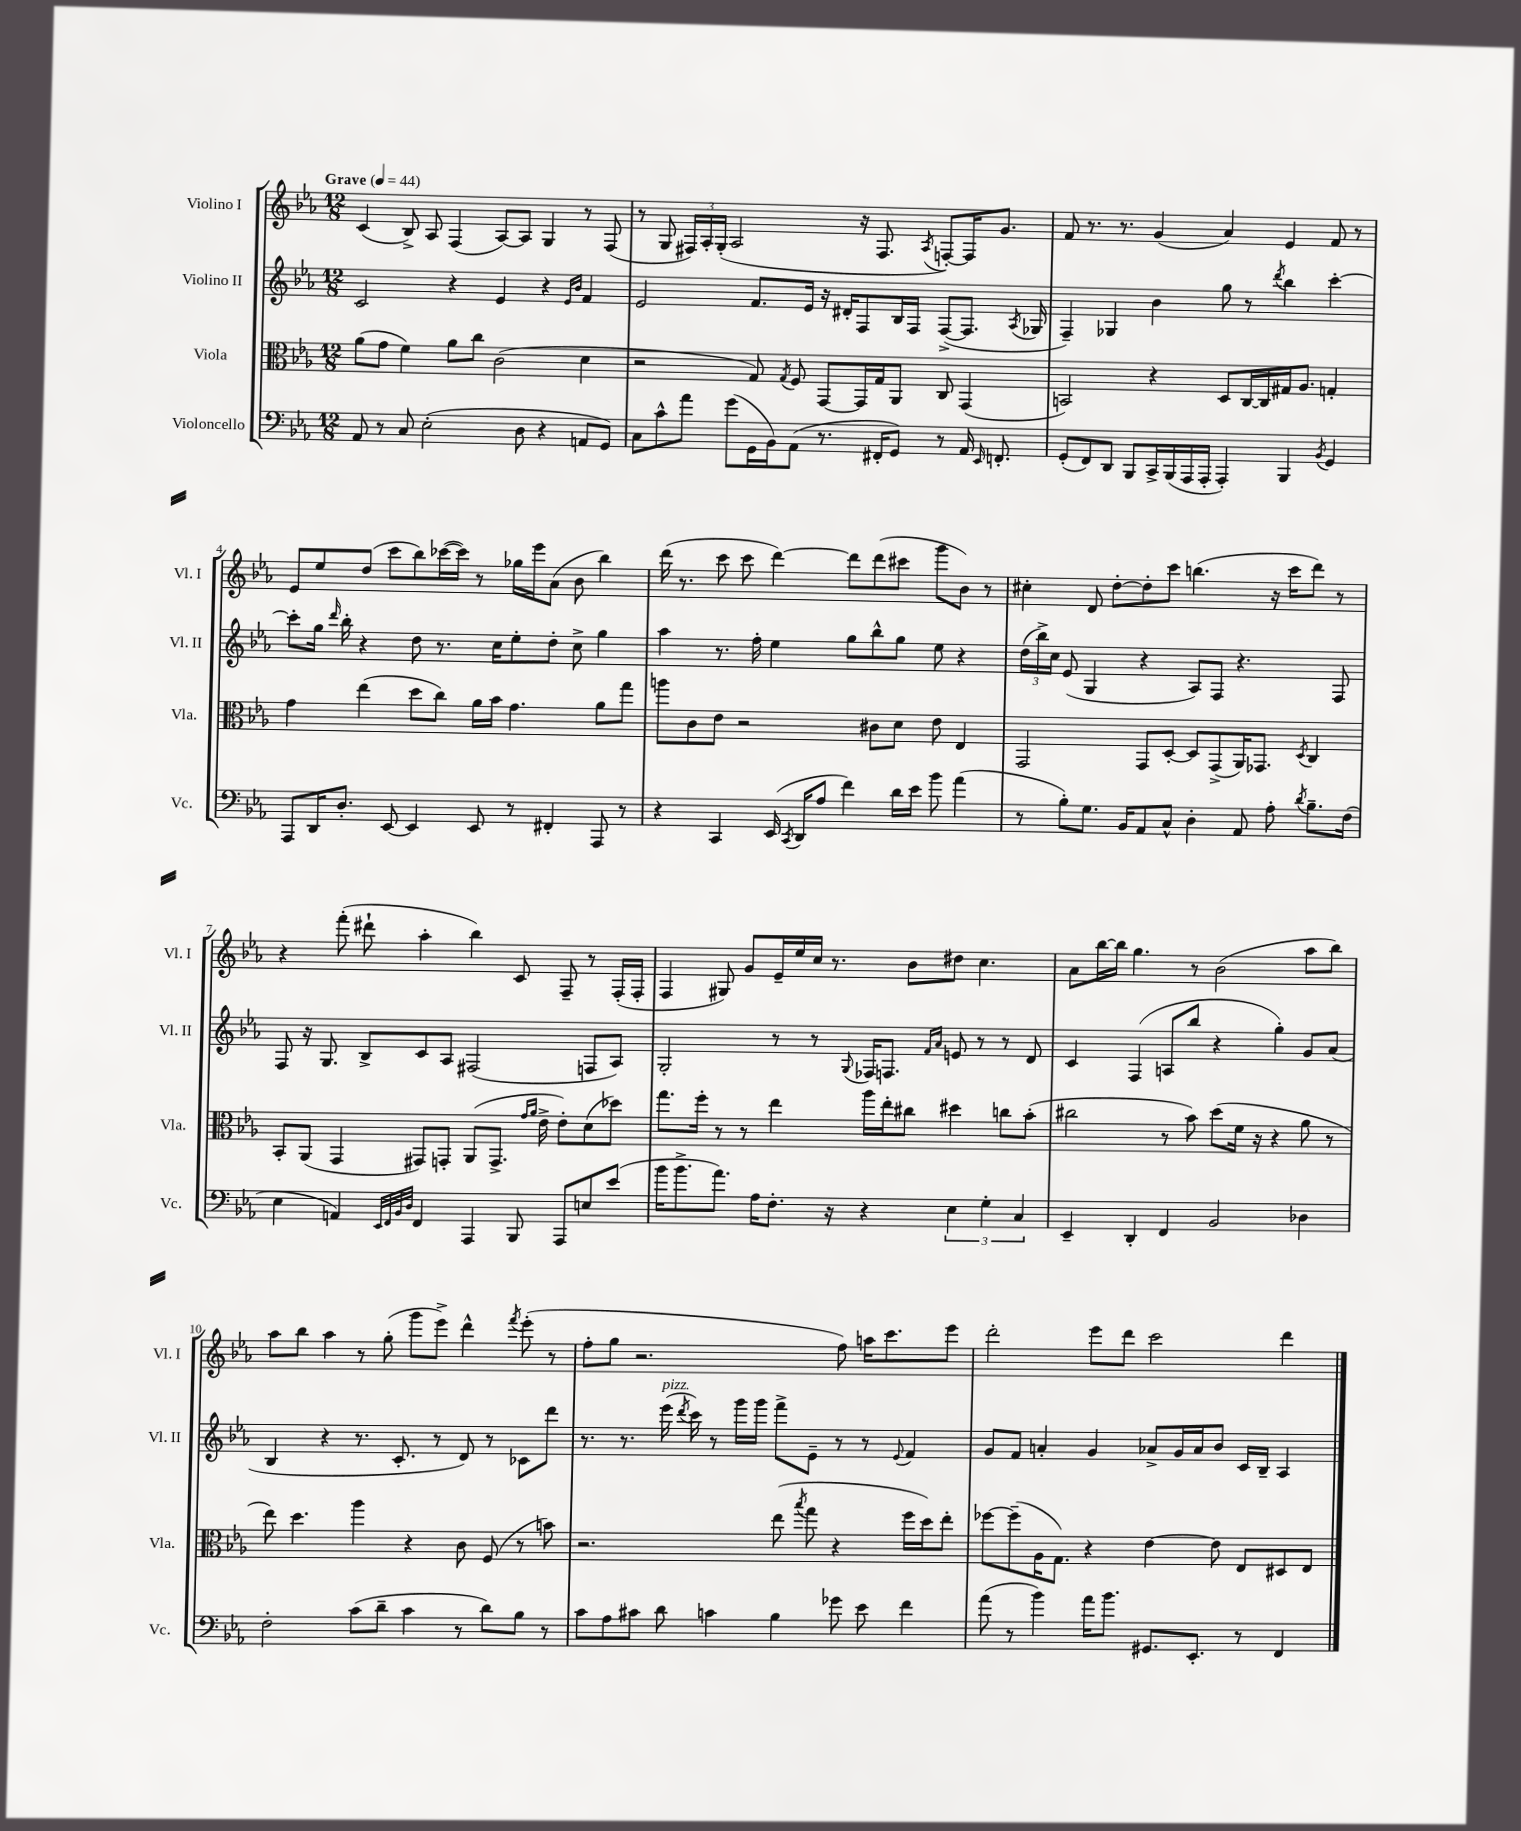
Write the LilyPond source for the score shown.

<<
\new StaffGroup <<
\new Staff = "s0" \with { instrumentName = "Violino I" shortInstrumentName = "Vl. I" } {
    \clef treble \key ees \major \numericTimeSignature \time 12/8 \tempo "Grave" 4 = 44
    \autoBeamOff c'4( bes8->) aes8 f4( aes8[~) aes8] g4 r8 f8( |
    r8 g8 \tuplet 3/2 { fis16[) aes16-. g16]-.( } aes2 r16 fis8. \acciaccatura { aes8 } f8[~-.) f16 g'8.] |
    f'8 r8. r8. g'4( aes'4) ees'4 f'8 r8 |
    ees'8[ ees''8 d''8]( c'''8[ bes''8) ces'''16~( ces'''16]) r8 ges''16[ ees'''16 aes'8]( bes'8 bes''4) |
    d'''16( r8. c'''8 c'''8 d'''4~) d'''8[ d'''8( cis'''8] g'''8[ bes'8]) r8 |
    cis''4-. d'8 d''8[~-. d''8-. c'''8] b''4.( r16 c'''16[ d'''8]) r8 |
    r4 f'''8-.( dis'''8-! aes''4-. bes''4) c'8 f8-- r8 f16[-.( f16]-. |
    f4 gis8) g'8[ ees'16-- ees''16 c''16] r8. bes'8[ dis''8] c''4. |
    aes'8[ bes''16~ bes''16] g''4. r8 bes'2( aes''8[ bes''8]) |
    aes''8[ bes''8] aes''4 r8 g''8-.( g'''8[ ees'''8]->) d'''4-^ \acciaccatura { f'''8 } ees'''8-.( r8 |
    f''8[-. g''8] r2. f''8) a''16[ c'''8. ees'''8] |
    d'''2-. ees'''8[ d'''8] c'''2 d'''4 \bar "|." |
}
\new Staff = "s1" \with { instrumentName = "Violino II" shortInstrumentName = "Vl. II" } {
    \clef treble \key ees \major \numericTimeSignature \time 12/8
    \autoBeamOff c'2 r4 ees'4 r4 \grace { ees'16[ bes'16] } f'4 |
    ees'2 f'8.[ ees'16] r16 dis'16[-. f8 bes16 f16] f8[~->( f8.] \acciaccatura { aes8 } ges16 |
    f4--) ges4 bes'4 g''8 r8 \acciaccatura { d'''8 } bes''4 c'''4~-. |
    c'''8[-. g''16] \grace { d'''16 } bes''16-. r4 d''8 r8. c''16[ ees''8-. d''8]-. c''8-> g''4 |
    aes''4 r8. f''16-. ees''4 g''8[ bes''8-^ g''8] ees''8 r4 |
    \tuplet 3/2 { d''16[( bes''16->) c''16] } ees'8( g4 r4 aes8[) f8] r4. f8 |
    f8 r16 g8. bes8[-> c'8 aes8] fis2( f8[ aes8]) |
    g2-. r8 r8 \appoggiatura { g8 } fes16[ f8.] \grace { f'16[ aes'16] } e'8 r8 r8 d'8 |
    c'4 f4( a8[ bes''8] r4 g''4-.) g'8[ aes'8]( |
    bes4 r4 r8. c'8.-. r8 d'8) r8 ces'8[ d'''8] |
    r8. r8. ees'''16^\markup { \italic "pizz." }( \acciaccatura { d'''8 } c'''16) r8 g'''16[ g'''16] f'''8[-> ees'8]-- r8 r8 \appoggiatura { ees'8 } f'4 |
    g'8[ f'8] a'4-. g'4 aes'8[-> g'16 aes'16 bes'8] c'16[ bes16]-- aes4 \bar "|." |
}
\new Staff = "s2" \with { instrumentName = "Viola" shortInstrumentName = "Vla." } {
    \clef alto \key ees \major \numericTimeSignature \time 12/8
    \autoBeamOff aes'8[( g'8] f'4) aes'8[ c''8] c'2( d'4 |
    r2 g8) \acciaccatura { g8 } f8 g,8[~ g,16 g16 aes,8] c8 g,4( |
    b,2) r4 d8[ c16~ c16 gis16 aes8.] g4-. |
    g'4 ees''4( d''8[ c''8]) aes'16[ bes'16] g'4. aes'8[ g''8] |
    a''8[ c'8 ees'8] r2 cis'8[ d'8] ees'8 ees4 |
    g,2 g,8[ d8]~-. d8[ g,8->( aes,16) ges,8.] \acciaccatura { d8 } c4 |
    bes,8[-. aes,8]( g,4 gis,8[) g,8]-. aes,8[( g,8.]-> \grace { g'16[ aes'16] } ees'16-> ees'8[-.) d'8( des''8]) |
    g''8.[ f''16]-. r8 r8 ees''4 aes''16[ ees''16-. cis''8] dis''4 c''8[ bes'8]-.( |
    cis''2 r8 bes'8) d''8[( f'16] r16 r4 aes'8 r8 |
    ees''8) d''4. aes''4 r4 c'8 f8( r8 b'8) |
    r2. ees''8( \acciaccatura { bes''8 } g''8 r4 f''16[ d''16) ees''8]-. |
    fes''8[~ fes''8--( aes16 g8.]) r4 ees'4~ ees'8 ees8[ dis8 ees8] \bar "|." |
}
\new Staff = "s3" \with { instrumentName = "Violoncello" shortInstrumentName = "Vc." } {
    \clef bass \key ees \major \numericTimeSignature \time 12/8
    \autoBeamOff aes,8 r8 c8 ees2-.( d8 r4 a,8[ g,8]) |
    c8[ c'8-^ aes'8] g'8[( g,16 bes,16) aes,8]( r8. fis,16[-. g,8]) r8 aes,16 \grace { ees,16 } f,8.-. |
    g,8[-.( f,8) d,8] bes,,8[ c,16-> bes,,16( aes,,16 aes,,16]-. aes,,4-.) bes,,4 \acciaccatura { bes,8 } g,4 |
    aes,,8[ d,16 d8.]-. ees,8~ ees,4 ees,8 r8 fis,4-. aes,,8 r8 |
    r4 c,4 ees,16( \acciaccatura { c,8 } d,16[ aes8] f'4) d'16[ ees'16] bes'8 aes'4( |
    r8 bes8[-.) g8.] bes,16[ aes,8 c8]-^ d4-. aes,8 aes8-. \acciaccatura { d'8 } bes8.[-- f16]( |
    ees4 a,4) \grace { ees,32[ f,32 bes,32 d32] } f,4 aes,,4 bes,,8 aes,,8[ e8 ees'8]( |
    bes'16[ bes'8.-> aes'8.]) aes16[ f8.]-. r16 r4 \tuplet 3/2 { ees4 g4-. c4 } |
    ees,4-- d,4-. f,4 bes,2 des4 |
    f2-. c'8[( d'8]-- c'4 r8 d'8[) bes8] r8 |
    c'8[ aes8 cis'8] d'8 c'4 bes4 ges'8 ees'8 f'4 |
    aes'8( r8 bes'4) aes'16[ bes'8.] gis,8.[ ees,8.]-. r8 f,4 \bar "|." |
}
>>
>>
